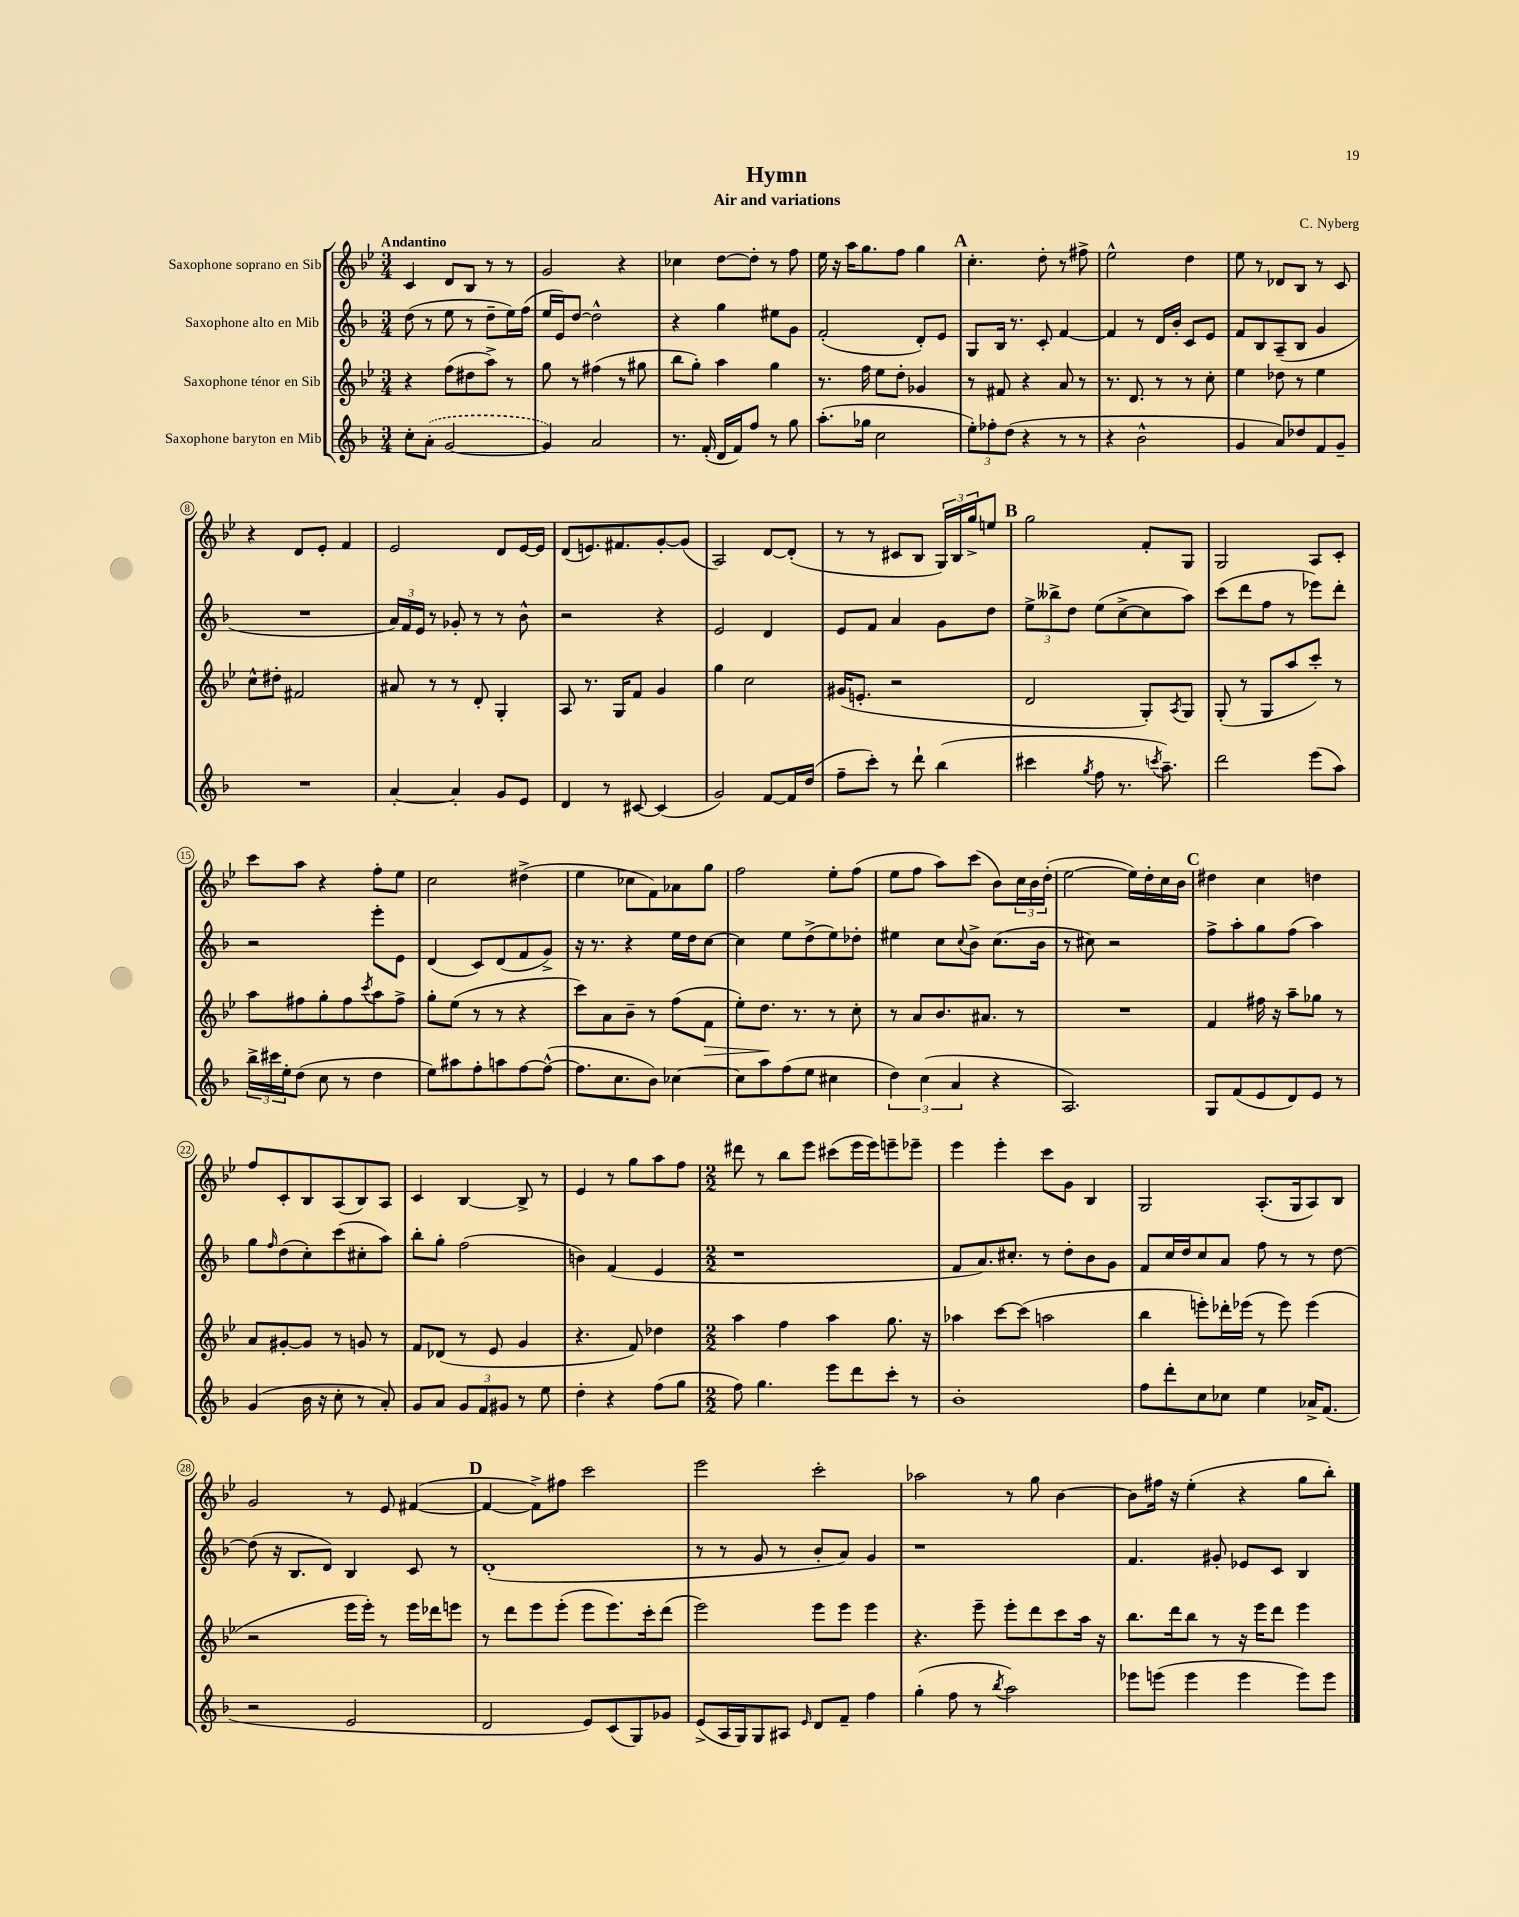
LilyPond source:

\header { title = "Hymn" composer = "C. Nyberg" subtitle = "Air and variations" }
<<
\new StaffGroup <<
\new Staff = "s0" \with { instrumentName = "Saxophone soprano en Sib" } {
    \clef treble \key bes \major \numericTimeSignature \time 3/4 \tempo "Andantino"
    c'4 d'8 bes8 r8 r8 |
    g'2 r4 |
    ces''4 d''8~ d''8-. r8 f''8 |
    ees''16 r16 a''16 g''8. f''8 g''4 |
    \mark \markup { \bold "A" } c''4.-. d''8-. r8 fis''8-> |
    ees''2-^ d''4 |
    ees''8 r8 des'8 bes8 r8 c'8 |
    r4 d'8 ees'8-. f'4 |
    ees'2 d'8 ees'16~ ees'16 |
    d'8( e'8.) fis'8. g'8~-. g'8( |
    a2) d'8~ d'8-.( |
    r8 r8 cis'8 bes8 \tuplet 3/2 { g16) bes16 g''16-> } e''8 |
    \mark \markup { \bold "B" } g''2 f'8-. g8 |
    g2 a8 c'8-. |
    c'''8 a''8 r4 f''8-. ees''8 |
    c''2 dis''4->( |
    ees''4 ces''8 f'8) aes'8 g''8 |
    f''2 ees''8-. f''8( |
    ees''8 f''8 a''8) c'''8( bes'8) \tuplet 3/2 { c''16 bes'16 d''16-.( } |
    ees''2~ ees''16) d''16-. c''16 bes'16 |
    \mark \markup { \bold "C" } dis''4 c''4 d''4 |
    f''8 c'8-. bes8 a8( bes8) a8 |
    c'4 bes4~ bes8-> r8 |
    ees'4 r8 g''8 a''8 f''8 |
    \numericTimeSignature \time 2/2 dis'''8 r8 bes''8 ees'''8 cis'''8( ees'''16 ees'''16) e'''8-- ees'''8-- |
    ees'''4 ees'''4-. c'''8 g'8 bes4 |
    g2 a8.-.( g16 a8) bes8 |
    g'2 r8 ees'8 fis'4~( |
    \mark \markup { \bold "D" } fis'4~ fis'8->) fis''8 c'''2 |
    ees'''2 c'''2-. |
    aes''2 r8 g''8 bes'4~ |
    bes'8 fis''16 r16 ees''4-.( r4 g''8 bes''8-.) \bar "|." |
}
\new Staff = "s1" \with { instrumentName = "Saxophone alto en Mib" } {
    \clef treble \key f \major \numericTimeSignature \time 3/4
    d''8( r8 e''8 r8 d''8-- e''16) f''16( |
    e''16 e'16) d''8~ d''2-^ |
    r4 g''4 eis''8 g'8 |
    f'2-.( d'8-.) e'8 |
    \mark \markup { \bold "A" } g8 bes16 r8. c'8-. f'4~ |
    f'4 r8 d'16 bes'16-. c'8 e'8 |
    f'8 bes8 a8--( bes8 g'4 |
    R2. |
    \tuplet 3/2 { a'16) f'16 e'16 } r8 ges'8-. r8 r8 bes'8-^ |
    r2 r4 |
    e'2 d'4 |
    e'8 f'8 a'4 g'8 d''8 |
    \mark \markup { \bold "B" } \tuplet 3/2 { e''8-> beses''8-> d''8 } e''8( c''8~-> c''8 a''8) |
    c'''8( d'''8 f''8 r8 ees'''8) d'''8-. |
    r2 e'''8-. e'8 |
    d'4( c'8) d'8( f'8 g'8->) |
    r16 r8. r4 e''16 d''16 c''8~ |
    c''4 e''8 d''8->( e''8) des''8-. |
    eis''4 c''8 \appoggiatura { c''8 } bes'8-> c''8.( bes'16 |
    r8 cis''8) r2 |
    \mark \markup { \bold "C" } f''8-> a''8-. g''8 f''8( a''4) |
    g''8 \grace { f''16 } d''8( c''8-.) c'''8( cis''8-. a''8) |
    bes''8-. g''8-. f''2( |
    b'4) f'4( e'4 |
    \numericTimeSignature \time 2/2 r1 |
    f'8 a'8.) cis''8.-. r8 d''8-. bes'8 g'8 |
    f'8 c''16 d''16 c''8 a'8 f''8 r8 r8 d''8~ |
    d''8( r16 bes8. d'8) bes4 c'8 r8 |
    \mark \markup { \bold "D" } d'1-.( |
    r8 r8 g'8 r8 bes'8-. a'8) g'4 |
    r1 |
    f'4. gis'8-. ees'8 c'8 bes4 \bar "|." |
}
\new Staff = "s2" \with { instrumentName = "Saxophone ténor en Sib" } {
    \clef treble \key bes \major \numericTimeSignature \time 3/4
    r4 f''8( dis''8 a''8->) r8 |
    g''8 r8 fis''4( r8 gis''8 |
    bes''8 g''8-.) a''4 g''4 |
    r8. f''16 ees''8 d''8-. ges'4 |
    \mark \markup { \bold "A" } r8 fis'8 r4 a'8 r8 |
    r8. d'8. r8 r8 c''8-. |
    ees''4 des''8 r8 ees''4 |
    c''8-^ dis''8-. fis'2 |
    ais'8 r8 r8 d'8-. g4-. |
    a8 r8. g16 f'8 g'4 |
    g''4 c''2 |
    gis'16( e'8.-. r2 |
    \mark \markup { \bold "B" } d'2 g8-.) \acciaccatura { a8 } g8 |
    g8-.( r8 g8 a''8 c'''8-.) r8 |
    a''8 fis''8 g''8-. fis''8 \acciaccatura { c'''8 } a''8 fis''8-> |
    g''8-. ees''8( r8 r8 r4 |
    c'''8) a'8 bes'8-- r8 f''8( f'8\> |
    ees''8-.) d''8.\! r8. r8 c''8-. |
    r8 a'8 bes'8. ais'8. r8 |
    R2. |
    \mark \markup { \bold "C" } f'4 fis''16 r16 a''8-- ges''8 r8 |
    a'8 gis'8~-. gis'8 r8 g'8 r8 |
    f'8 des'8( r8 ees'8 g'4 |
    r4. f'8) des''4 |
    \numericTimeSignature \time 2/2 a''4 f''4 a''4 g''8. r16 |
    aes''4 c'''8~ c'''8( a''2 |
    bes''4 e'''8-.) des'''16-. ees'''16( r8 ees'''8) ees'''4( |
    r2 ees'''16 ees'''16-.) r8 ees'''16 des'''16 e'''8 |
    \mark \markup { \bold "D" } r8 d'''8 ees'''8 ees'''8-.( ees'''8 ees'''8.) c'''16-. d'''8( |
    ees'''2) ees'''8 ees'''8 ees'''4 |
    r4. ees'''8-- ees'''8-. d'''8 c'''8 a''16 r16 |
    bes''8. d'''16 bes''8 r8 r16 ees'''16 d'''8 ees'''4 \bar "|." |
}
\new Staff = "s3" \with { instrumentName = "Saxophone baryton en Mib" } {
    \clef treble \key f \major \numericTimeSignature \time 3/4
    c''8-. \once \slurDashed a'8-.( g'2~ |
    g'4) a'2 |
    r8. f'16-.( d'16 f'16) f''8 r8 g''8 |
    a''8.-.( ges''16 c''2 |
    \mark \markup { \bold "A" } \tuplet 3/2 { e''8-.) fes''8-. d''8( } r4 r8 r8 |
    r4 bes'2-^ |
    g'4 a'8) des''8 f'8 g'8-- |
    R2. |
    a'4~-. a'4-. g'8 e'8 |
    d'4 r8 cis'8~ cis'4( |
    g'2) f'8~ f'16 d''16( |
    f''8-- c'''8-.) r8 d'''8-! bes''4( |
    \mark \markup { \bold "B" } cis'''4 \acciaccatura { g''8 } f''8 r8. \acciaccatura { c'''8 } a''8.--) |
    d'''2 e'''8( a''8) |
    \tuplet 3/2 { bes''16-> cis'''16 e''16-. } d''8( c''8 r8 d''4 |
    e''8) ais''8 f''8-. a''8 f''8~ f''8~-^( |
    f''8. c''8. bes'8) ces''4~ |
    ces''8 a''8 f''8( e''8 cis''4 |
    \tuplet 3/2 { d''4) c''4( a'4 } r4 |
    a2.) |
    \mark \markup { \bold "C" } g8 f'8( e'8 d'8) e'8 r8 |
    g'4( bes'16 r16 c''8-. r8 a'8-.) |
    g'8 a'8 \tuplet 3/2 { g'8 f'8 gis'8 } r8 e''8 |
    d''4-. r4 f''8( g''8 |
    \numericTimeSignature \time 2/2 f''8) g''4. e'''8 d'''8 c'''8-. r8 |
    bes'1-. |
    f''8 d'''8-. c''8 ces''8 e''4 aes'16-> f'8.( |
    r2 e'2 |
    \mark \markup { \bold "D" } d'2 e'8) c'8( g8) ges'8 |
    e'8->( a16 g16) g8 ais8 \grace { e'16 } d'8 f'8-- f''4 |
    g''4-.( f''8 r8 \acciaccatura { bes''8 } a''2) |
    ees'''8 e'''8( e'''4 e'''4 e'''8) e'''8 \bar "|." |
}
>>
>>
\layout { \context { \Score \override BarNumber.stencil = #(make-stencil-circler 0.1 0.3 ly:text-interface::print) } }
